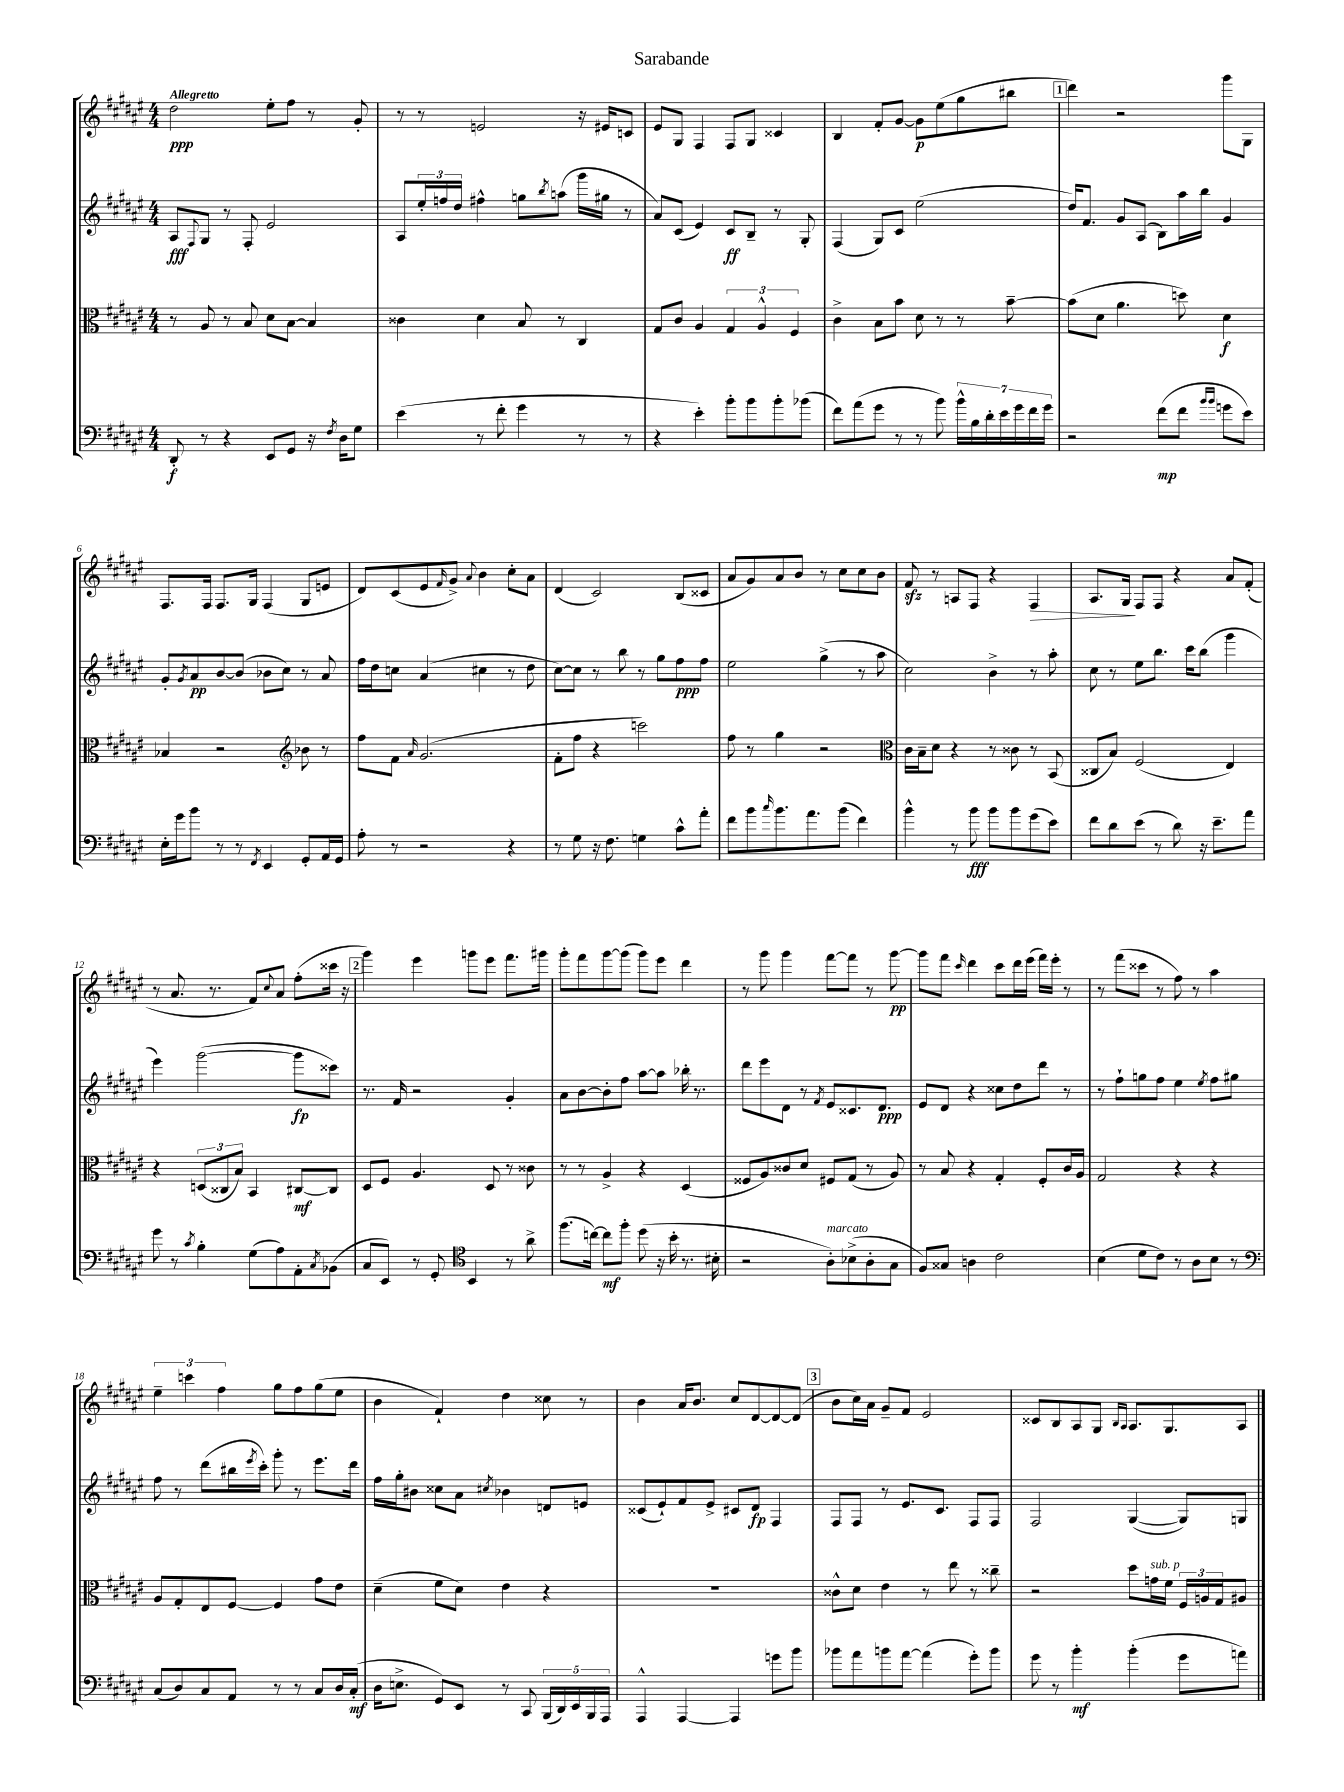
\header { title = "Sarabande" }
<<
\new StaffGroup <<
\new Staff = "s0" {
    \clef treble \key fis \major \numericTimeSignature \time 4/4 \tempo "Allegretto"
    dis''2\ppp eis''8-. fis''8 r8 gis'8-. |
    r8 r8 e'2 r16 eis'16 c'8 |
    eis'8 gis8 fis4 fis8 gis8 cisis'4 |
    b4 fis'8-. gis'8~ gis'8\p eis''8( gis''8 bis''8 |
    \mark \markup { \box "1" } dis'''4) r2 gis'''8 gis8 |
    fis8. fis16 fis8. gis16 fis4( gis8 e'8 |
    dis'8) cis'8( eis'8 \grace { fis'16 } gis'8->) \appoggiatura { ais'8 } b'4 cis''8-. ais'8 |
    dis'4( cis'2) b8( cisis'8 |
    ais'8 gis'8) ais'8 b'8 r8 cis''8 cis''8 b'8 |
    fis'8\sfz r8 a8 fis8 r4 fis4\> |
    ais8. gis16\! fis8 fis8 r4 ais'8 fis'8-.( |
    r8 ais'8. r8. fis'8) \appoggiatura { cis''8 } ais'8 fis''8-.( cisis'''16 r16 |
    \mark \markup { \box "2" } gis'''4) eis'''4 g'''8 eis'''8 fis'''8. gis'''16 |
    gis'''8-. fis'''8 gis'''8~ gis'''8( gis'''8) eis'''8 dis'''4 |
    r8 gis'''8 gis'''4 fis'''8~ fis'''8 r8 gis'''8~\pp |
    gis'''8 fis'''8 \grace { cis'''16 } dis'''4 cis'''8 dis'''16 eis'''16( fis'''16) eis'''16-. r8 |
    r8 fis'''8( cisis'''8 r8 fis''8) r8 ais''4 |
    \tuplet 3/2 { eis''4-- c'''4 fis''4 } gis''8 fis''8 gis''8( eis''8 |
    b'4 fis'4-!) dis''4 cisis''8 r8 |
    b'4 ais'16 b'8. cis''8 dis'8~ dis'8~ dis'8( |
    \mark \markup { \box "3" } b'8 cis''16) ais'16 gis'8-- fis'8 eis'2 |
    cisis'8 b8 ais8 gis8 \grace { b16 ais16 } ais8. gis8. ais8 \bar "|." |
}
\new Staff = "s1" {
    \clef treble \key fis \major \numericTimeSignature \time 4/4
    ais8\fff \appoggiatura { fis8 } gis8 r8 fis8-. eis'2 |
    ais8 \tuplet 3/2 { eis''16-. f''16 dis''16 } fis''4-^ g''8 \acciaccatura { b''8 } a''8( gis'''16 gis''16 r8 |
    ais'8) cis'8( eis'4) cis'8\ff b8-- r8 gis8-. |
    fis4( gis8) cis'8 eis''2( |
    \mark \markup { \box "1" } dis''16) fis'8. gis'8 ais8( b8) ais''16 b''16 gis'4 |
    gis'8-. \acciaccatura { gis'8 } ais'8\pp b'8~ b'8( bes'8 cis''8) r8 ais'8 |
    fis''16 dis''16 c''8 ais'4( cis''4 r8 dis''8 |
    cis''8~) cis''8 r8 b''8 r8 gis''8 fis''8\ppp fis''8 |
    eis''2 gis''4->( r8 ais''8 |
    cis''2) b'4-> r8 ais''8-. |
    cis''8 r8 eis''8 b''8. cis'''16 b''8( gis'''4 |
    eis'''4) gis'''2~( gis'''8\fp cisis'''8) |
    \mark \markup { \box "2" } r8. fis'16 r2 gis'4-. |
    ais'8 b'8~ b'8-. fis''8 ais''8~ ais''8 bes''16-. r8. |
    dis'''8 eis'''8 dis'8 r8 \acciaccatura { fis'8 } eis'8 cisis'8. dis'8.\ppp |
    eis'8 dis'8 r4 cisis''8 dis''8 dis'''8 r8 |
    r8 fis''8-! g''8 fis''8 eis''4 \acciaccatura { eis''8 } fis''8 gis''8 |
    fis''8 r8 dis'''8( bis''16 \acciaccatura { eis'''8 } cis'''16-.) gis'''8-. r8 eis'''8. dis'''16 |
    fis''16 gis''16-. bis'8 cisis''8 ais'8 \acciaccatura { cis''8 } bes'4 d'8 e'8 |
    cisis'8( eis'8-!) fis'8 eis'8-> cis'8 dis'8\fp fis4 |
    \mark \markup { \box "3" } fis8 fis8 r8 eis'8. cis'8. fis8 fis8 |
    fis2 gis4~( gis8) g8 \bar "|." |
}
\new Staff = "s2" {
    \clef alto \key fis \major \numericTimeSignature \time 4/4
    r8 ais8 r8 b8 dis'8 b8~ b4 |
    cisis'4 dis'4 b8 r8 cis4 |
    gis8 cis'8 ais4 \tuplet 3/2 { gis4 ais4-^ fis4 } |
    cis'4-> b8 b'8 dis'8 r8 r8 b'8~-- |
    \mark \markup { \box "1" } b'8( dis'8 ais'4. d''8) dis'4\f |
    bes4 r2 \clef treble bes'8 r8 |
    fis''8 fis'8 \grace { ais'16 } gis'2.( |
    fis'8-. fis''8 r4 c'''2) |
    fis''8 r8 gis''4 r2 |
    \clef alto cis'16 b16-- dis'8 r4 r8 cisis'8 r8 b,8( |
    cisis8 b8) fis2( eis4) |
    r4 \tuplet 3/2 { d8( cisis8 b8) } b,4 cis8~\mf cis8 |
    \mark \markup { \box "2" } dis8 fis8 ais4. dis8 r8 cisis'8 |
    r8 r8 ais4-> r4 dis4( |
    fisis8 ais8) cisis'8 dis'8 fis8 gis8( r8 ais8) |
    r8 b8 r4 gis4-. fis8-. cis'16 ais16 |
    gis2 r4 r4 |
    ais8 gis8-. eis8 fis8~ fis4 gis'8 eis'8 |
    dis'4--( fis'8 dis'8) eis'4 r4 |
    R1 |
    \mark \markup { \box "3" } cisis'8-^ dis'8 eis'4 r8 eis''8 r8 cisis''8-- |
    r2 dis''8 g'16^\markup { \italic "sub. p" } fis'16 \tuplet 3/2 { fis16 a16 gis16 } ais8 \bar "|." |
}
\new Staff = "s3" {
    \clef bass \key fis \major \numericTimeSignature \time 4/4
    dis,8-.\f r8 r4 eis,8 gis,8 r16 \acciaccatura { fis8 } dis16 gis8 |
    eis'4( r8 fis'8-. gis'4 r8 r8 |
    r4 eis'4-.) b'8-. b'8 b'8-. bes'8( |
    fis'8) ais'8( gis'8 r8 r8 b'8) \tuplet 7/4 { b'16-^ b16 dis'16-. eis'16 gis'16 fis'16 gis'16 } |
    \mark \markup { \box "1" } r2 fis'8\mp( fis'8 \grace { b'16 b'16 } g'8 eis'8) |
    eis16-. gis'16 b'8 r8 r8 \acciaccatura { fis,8 } eis,4 gis,8-. ais,16 gis,16 |
    ais8-. r8 r2 r4 |
    r8 gis8 r16 fis8. g4 cis'8-^ ais'8-. |
    fis'8 b'8 \grace { cis''16 } b'8. ais'8. b'8( fis'4) |
    b'4-^ r8 b'8\fff b'8 b'8 gis'8( eis'8) |
    fis'8 dis'8 eis'8( r8 dis'8) r16 eis'8.-- ais'8 |
    gis'8 r8 \acciaccatura { cis'8 } b4-. gis8( ais8) ais,8-. \acciaccatura { cis8 } bes,8( |
    \mark \markup { \box "2" } cis8 eis,8) r8 gis,8-. \clef tenor b,4 r8 ais'8-> |
    fis''8.( c''16~) c''8\mf fis''8-. dis''8( r16 b'16-. r8. bis16-. |
    r2 ais8-.^\markup { \italic "marcato" }) bes8->( ais8-. gis8 |
    fis8) gisis8 a4 cis'2 |
    b4( dis'8 cis'8) r8 ais8 b8 r8 |
    \clef bass cis8( dis8) cis8 ais,8 r8 r8 cis8 dis16 cis16-.\mf( |
    dis16 e8.-> gis,8) eis,8 r8 cis,8 \tuplet 5/4 { b,,16( dis,16) eis,16 b,,16 ais,,16 } |
    ais,,4-^ ais,,4~ ais,,4 g'8 b'8 |
    \mark \markup { \box "3" } bes'8 ais'8 b'8 ais'8~ ais'4( gis'8-.) b'8 |
    gis'8 r8 b'4-.\mf b'4-.( gis'8 a'8) \bar "|." |
}
>>
>>
